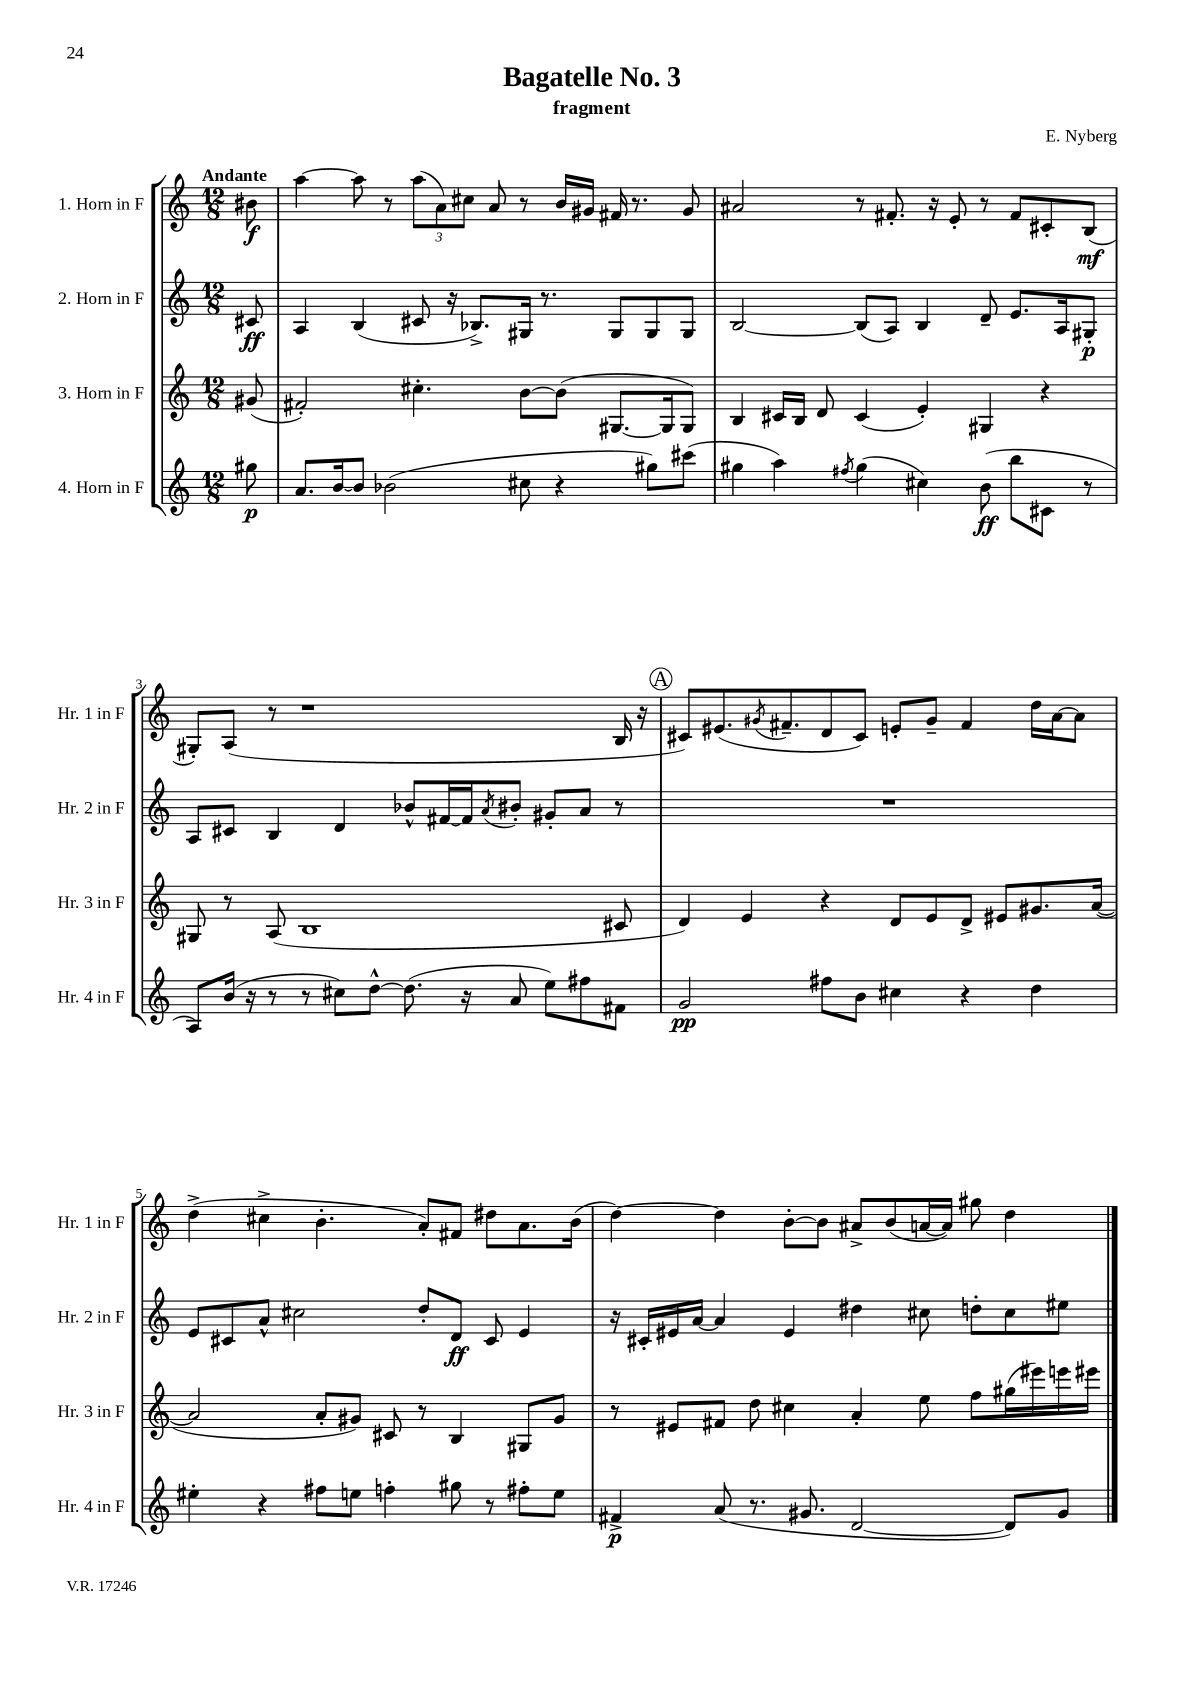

**kern	**kern	**kern	**kern
*staff4	*staff3	*staff2	*staff1
*clefG2	*clefG2	*clefG2	*clefG2
*k[]	*k[]	*k[]	*k[]
*M12/8	*M12/8	*M12/8	*M12/8
8gg#\	(8g#/	8c#/	8b#\
=	=	=	=
8.a/L	2f#'/)	4A/	[4aa\
[16b/k	.	.	.
8b/]J	.	(4B/	8aa\]
(2b-\	.	.	8r
.	4.cc#'\	8c#/	(12aa\L
.	.	.	12a\)
.	.	16r	.
.	.	.	12cc#\J
.	.	8.B-^/L)	.
.	.	.	8a/
8cc#\	[8b\L	16G#/Jk	8r
.	.	8.r	.
4r	(8b\]J	.	16b/LL
.	.	.	16g#/JJ
.	[8.G#/L	8G#/L	16f#/
.	.	.	8.r
8gg#\L)	.	8G#/	.
.	16G#/]k	.	.
(8ccc#\J	8G#/J)	8G#/J	8g#/
=	=	=	=
4gg#\	4B/	[2B/	2a#/
4aa\)	16c#/LL	.	.
.	16B/JJ	.	.
.	8d/	.	.
8qff#/	.	.	.
(4gg#\	(4c#/	(8B/]L	8r
.	.	8A/J)	8.f#'/
4cc#\)	4e'/)	4B/	.
.	.	.	16r
.	.	.	8e'/
(8b\	4G#/	8d~/	8r
8bb\L	.	8.e/L	8f#/L
8c#\J	4r	.	8c#'/
.	.	16A/k	.
8r	.	8G#'/J	(8B/J
=	=	=	=
8A/L)	8G#/	8A/L	8G#'/L)
(16b/Jk	8r	8c#/J	(8A/J
16r	.	.	.
8r	(8A/	4B/	8r
8r	1B	.	1r
8cc#\L)	.	4d/	.
[8dd^^\J	.	.	.
(8.dd\]	.	8b-^^/L	.
.	.	[16f#/L	.
16r	.	16f#/]J	.
.	.	8qa/	.
8a/	.	8b#'/J	.
8ee\L)	.	8g#'/L	.
8ff#\	.	8a/J	.
8f#\J	8c#/	8r	16B/
.	.	.	16r
=	=	=	=
2g/	4d/)	1.r	8c#/L)
.	.	.	(8.e#/
.	4e/	.	.
.	.	.	8qg#/
.	.	.	8.f#~/
8ff#\L	4r	.	8d/
8b\J	.	.	8c#/J)
4cc#\	8d/L	.	8e'/L
.	8e/	.	8g#~/J
4r	8d^/J	.	4f#/
.	8e#/L	.	.
4dd\	8.g#/	.	16dd\LL
.	.	.	[16a\J
.	.	.	8a\]J
.	([16a/Jk	.	.
=	=	=	=
4ee#'\	2a/]	8e/L	(4dd^\
.	.	8c#/	.
4r	.	8a^^/J	4cc#^\
.	.	2cc#\	.
8ff#\L	8a'/L	.	4.b'\
8ee\J	8g#/J)	.	.
4ff'\	8c#/	.	.
.	8r	8dd'/L	8a'/L)
8gg#\	4B/	8d/J	8f#/J
8r	.	8c#/	8dd#\L
8ff#'\L	8G#/L	4e/	8.a\
8ee\J	8g#/J	.	.
.	.	.	(16b\Jk
=	=	=	=
4f#^/	8r	16r	[4dd\)
.	.	16c#'/LL	.
.	8e#/L	16e#/	.
.	.	[16a/JJ	.
(8a/	8f#/J	4a/]	4dd\]
8.r	8dd\	.	.
.	4cc#\	4e#/	[8b'\L
8.g#/	.	.	.
.	.	.	8b\]J
[2d/	4a'/	4dd#\	8a#^/L
.	.	.	(8b/
.	8ee\	8cc#\	[16a/L
.	.	.	16a/]JJ)
.	8ff\L	8dd'\L	8gg#\
8d/]L)	(16gg#\L	8cc#\	4dd\
.	16eee#\)	.	.
8g#/J	16eee\	8ee#\J	.
.	16eee#\JJ	.	.
==	==	==	==
*-	*-	*-	*-
